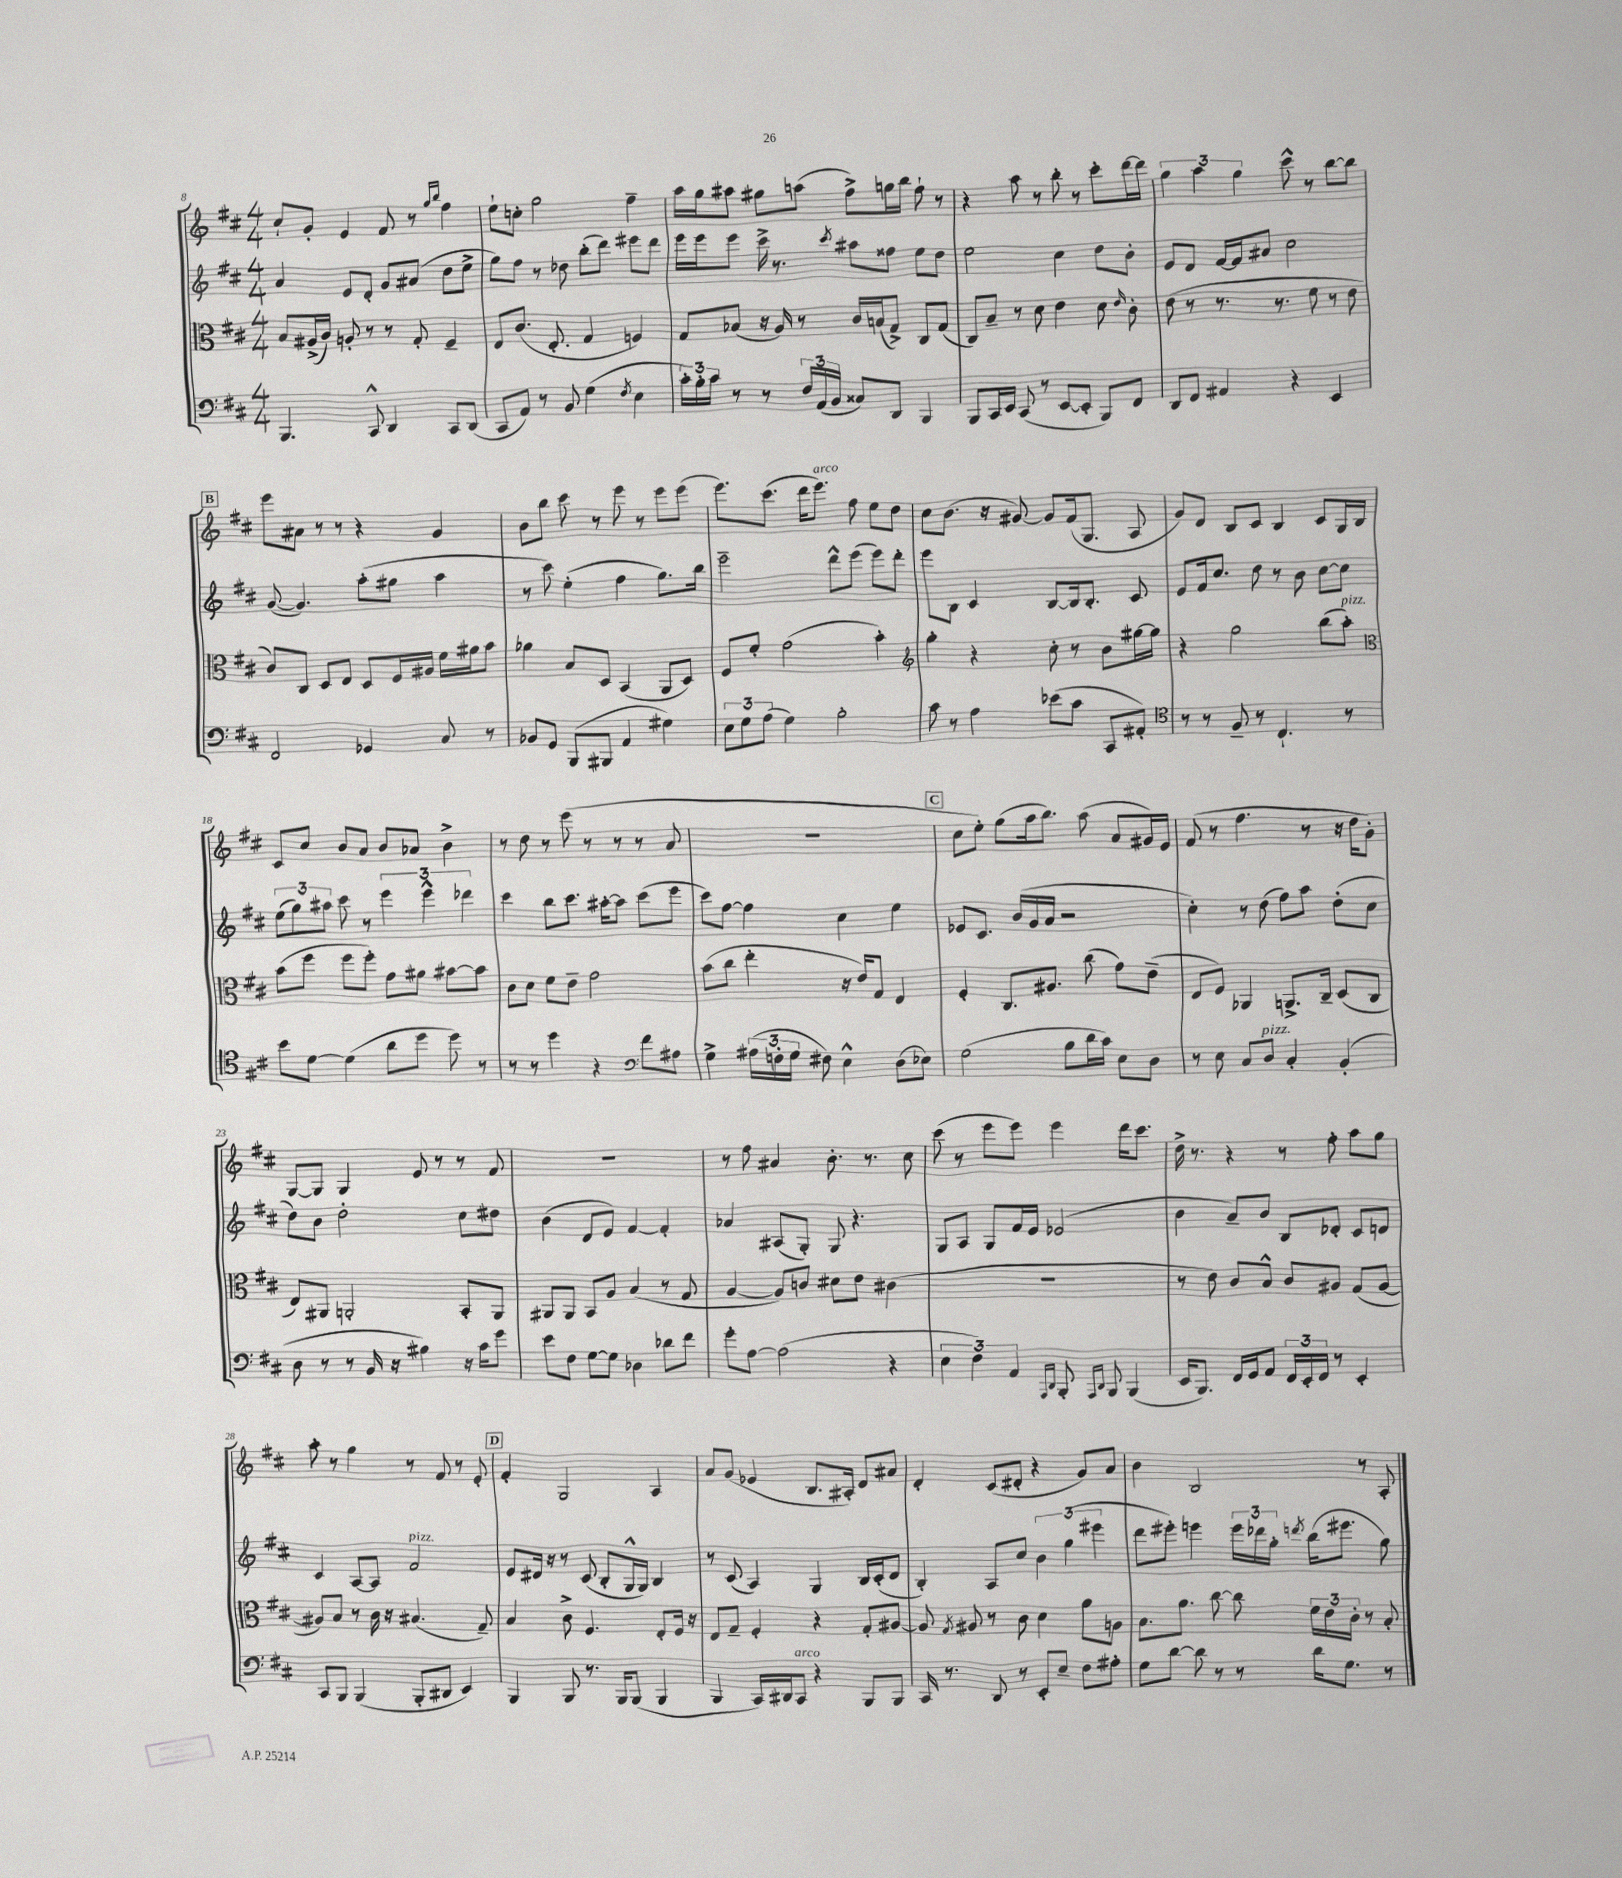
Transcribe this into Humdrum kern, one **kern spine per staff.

**kern	**kern	**kern	**kern
*staff4	*staff3	*staff2	*staff1
*clefF4	*clefC3	*clefG2	*clefG2
*k[f#c#]	*k[f#c#]	*k[f#c#]	*k[f#c#]
*M4/4	*M4/4	*M4/4	*M4/4
4.BBB	8B	4a	8cc#`
.	(16A#^	.	8g'
.	16c#)	.	.
.	8A'	8e	4e
8CC#^^	8r	8d'	.
4DD	8r	8g	8f#
.	8G'	(8a#	8r
.	.	.	16qqgg
.	.	.	16qqbb
8CC#	4F#~	8dd	4ff#
(8DD	.	8ee^	.
=	=	=	=
8CC#	8E	8gg)	8ee`
8AA)	(8.c#	8ff#	8cc'
8r	.	8r	2gg
.	8.E'	.	.
8BB	.	8dd-	.
(4G	4G	(8bb'	.
.	.	8ddd)	.
8qF#	.	.	.
4E	4F)	8eee#	4ff#~
.	.	8ddd	.
=	=	=	=
24c#')	8G	16eee	16aa
24B'	.	.	.
.	.	16eee	16gg
24c#	.	.	.
8r	(8B-	8eee	8aa#
8r	16r	16ccc#^	8gg#
.	16A)	8.r	.
24F#	8r	.	(8aa
(24AA	.	.	.
24BB	.	.	.
.	.	8qccc#	.
8C##)	16c#	8aa#	8ff#^)
.	(16B	.	.
8DD	8G^)	8ff##	16gg
.	.	.	16bb
4BBB	8C#	8ee	8ff#`
.	(8G	8dd	8r
=	=	=	=
8BBB	8C#)	2ee	4r
16CC#	8B~	.	.
16EE	.	.	.
(8CC#	8r	.	8aa
8r	8d	.	8r
[8EE	4e	4cc#	8bb'
8EE']	.	.	8r
8BBB)	8d	8dd	8ccc#'
.	16qqe	.	.
8FF#	8c#'	8b'	[16ddd
.	.	.	16ddd]
=	=	=	=
8DD	(8e	8e	6gg
8FF#	8r	8d	.
.	.	.	6aa
4AA#	8.r	[16f#	.
.	.	16f#]	.
.	.	.	6gg
.	.	8a#	.
.	8.r	.	.
4r	.	2cc#	8ccc#^^
.	8f#	.	8r
4EE	8r	.	[8bb
.	8e	.	8bb]
=	=	=	=
2FF#	8c#)	([8g	8eee
.	8C#	4.g])	8a#
.	8D	.	8r
.	8E	.	8r
4GG-	8D	(8aa'	4r
.	16F#	8gg#	.
.	16A#	.	.
8C#	16f#	4aa	4g
.	16a#	.	.
8r	8b	.	.
=	=	=	=
8BB-	4a-	8r	8b
8GG	.	8ccc#)	8bb
(8BBB	8B	(4ee'	8ccc#
8BBB#	8D	.	8r
4AA	(4BB	4ff#	8eee
.	.	.	8r
4G#)	8AA	8.gg)	8eee
.	8D)	.	(8eee
.	.	16bb	.
=	=	=	=
12E	8F#	2eee~	8.eee)
12G	.	.	.
.	8f#'	.	.
(12A	.	.	.
.	.	.	(8.ccc#
4G)	(2g	.	.
.	.	.	16ddd
.	.	.	8.eee)
2B'	.	8ddd^^	.
.	.	(8eee	8ff#
.	4b')	8eee)	8ee
.	.	8ddd'	8dd
=	=	=	=
*	*clefG2	*	*
8c#	4gg'	8eee	8cc#
8r	.	8B	(8.b
4A	4r	4c#	.
.	.	.	16r
.	.	.	[8g#)
(8e-	8cc#'	[8B	8g#]
8c#	8r	16B]	(16f#
.	.	8.B'	8.G
8CC#	8b	.	.
8AA#')	[16gg#	8c#	8A
.	16gg#]	.	.
=	=	=	=
*clefC4	*	*	*
8r	4r	8e	8g)
8r	.	16f#	8d
.	.	8.cc#	.
8F#~	2gg	.	8B
8r	.	8dd	8c#
4.C#`	.	8r	4B
.	.	8b	.
.	(8bb	[8cc#	8c#
8r	8aa')	8cc#]	16G
.	.	.	16B
=	=	=	=
*	*clefC3	*	*
8b	(8b	(12ee	8c#
.	.	12gg)	.
[8d	8ff#	.	8cc#
.	.	12aa#	.
(4d]	8ff#	8ccc#	8b
.	8ff#')	8r	8a
8a	8g	6eee	8b
8dd	8a#	.	8a-
.	.	6eee^^	.
8dd)	[8b#	.	4b^
.	.	6ddd-	.
8r	8b#]	.	.
=	=	=	=
8r	8c#	4ccc#	8r
8r	8d	.	8dd
4dd	8f#	8bb	8r
.	8e~	8.ccc#	(8eee
4r	2g	.	8r
.	.	[16aa#'	.
.	.	8aa#]	8r
*clefF4	*	*	*
8f#	.	(8ccc#	8r
8A#	.	8eee	8a
=	=	=	=
4G^	(8b	8ccc#)	1r
.	8cc#	[8ff#	.
(24A#	4ee'	4ff#]	.
24F'	.	.	.
24G	.	.	.
8F#)	.	.	.
4E^^	16r	4cc#	.
.	16e)	.	.
.	8G	.	.
(8D	4E	4ee	.
8E-)	.	.	.
=	=	=	=
(2G	4F#'	8e-	8cc#
.	.	8.c#	8ee')
.	8.C#	.	(8gg
.	.	(16b	.
.	.	16g	16aa
.	8.A#	16a	8.bb)
8B	.	2r	.
16d	(8cc#	.	(8aa
16c#)	.	.	.
8E	8g)	.	8a
8D	(8e~	.	16g#)
.	.	.	16e
=	=	=	=
8r	8E	4cc#')	(8f#
8E	8F#)	.	8r
8C#	4AA-	8r	4.ff#
8D	.	(8dd	.
4C#'	8.AA^	8ff#)	.
.	.	8aa	8r
.	16C#~	.	.
(4BB'	(8D	(8dd'	16r
.	.	.	16dd
.	8C#	8cc#	8g')
=	=	=	=
8D	8E)	8dd)	[8G
8r	8AA#	8b	8G]
8r	2AA'	2dd'	4G
16BB	.	.	.
16r	.	.	.
4B#)	.	.	8e
.	.	.	8r
16r	8BB'	8cc#	8r
16c#	.	.	.
8g	8AA	8dd#	8f#
=	=	=	=
8e	8AA#	(4b	1r
8F#	8AA#	.	.
[8G	8BB	8d	.
8G]	8A	8e)	.
4D-	(4B	[4f#	.
8d-	8r	4f#']	.
8f#	8G	.	.
=	=	=	=
8g'	[4A	4a-	8r
[8A	.	.	8ff#
(2A]	8A])	(8A#	4a#
.	8c	8G')	.
.	8d#	8G	8.b'
.	8e	4.r	.
.	.	.	8.r
4r	(4c#	.	.
.	.	.	8cc#
=	=	=	=
6E	1r	8G	(8ccc#
.	.	8A	8r
6F#)	.	.	.
.	.	8G	8eee
6AA	.	.	.
.	.	16f#	8eee)
.	.	16e	.
16qqAAA	.	.	.
16qqDD	.	.	.
8BBB'	.	(2e-	4eee
16qqAAA	.	.	.
16qqDD	.	.	.
8BBB	.	.	.
(4BBB	.	.	16ddd
.	.	.	8.ccc#
=	=	=	=
16EE	8r	4b	16dd^
8.BBB)	.	.	8.r
.	8e)	.	.
16FF#	8c#	8a~)	4r
16GG	.	.	.
8AA	8B^^	8b	.
24FF#	8c#	8B	8r
24EE'	.	.	.
24FF#	.	.	.
8r	8A#	8d-'	8ff#'
4EE'	(8G	8c#	8aa
.	[8A#	8d	8gg
=	=	=	=
8CC#	8A#])	4c#	8aa'
8BBB	8B	.	8r
(4BBB	8r	[8A	4gg
.	16c#	8A]	.
.	16r	.	.
8BBB'	(4.B#	2f#	8r
8DD#	.	.	8f#
4EE)	.	.	8r
.	8G~)	.	8e'
=	=	=	=
4BBB	4B	8e	4f#'
.	.	16d#	.
.	.	16r	.
8BBB	8c#^	8r	2G
8.r	4.F#	(8c#	.
.	.	8B'	.
16BBB	.	.	.
(8BBB	.	16G^^	.
.	.	16G)	.
4BBB	8E'	4B	4A
.	16F#	.	.
.	16r	.	.
=	=	=	=
4BBB	8E	8r	8a
.	8G~	(8c#	(8g
16CC#)	4F#'	4A)	4e-
16DD#	.	.	.
8CC#	.	.	.
4r	4r	4G	8.B
.	.	.	16A#')
8BBB	8G'	16B	8d
.	.	(16c#'	.
8BBB	[8A#	8d	8a#
=	=	=	=
16CC#	8A#]	4B')	4d'
8.r	.	.	.
.	8qG	.	.
.	8A#	.	.
8DD	8r	8A	(8c#
8r	8c#	8cc#	8d#'
8EE'	4d	6b	4r
8E~	.	.	.
.	.	(6gg	.
8F#	8a	.	8g)
.	.	6eee#	.
8A#'	8A	.	8a
=	=	=	=
8G	8.B	8ddd	4b
[8d	.	8eee#')	.
.	8.a	.	.
8d]	.	4eee	2B
8r	[8cc#	.	.
8r	8cc#]	24eee	.
.	.	24ddd-	.
.	.	24gg'	.
.	.	8qddd	.
16d	24f#	(16bb	.
.	24e	.	.
8.G	.	8.eee#	.
.	24c#'	.	.
.	8r	.	8r
8r	8B'	8gg)	8A'
==	==	==	==
*-	*-	*-	*-
